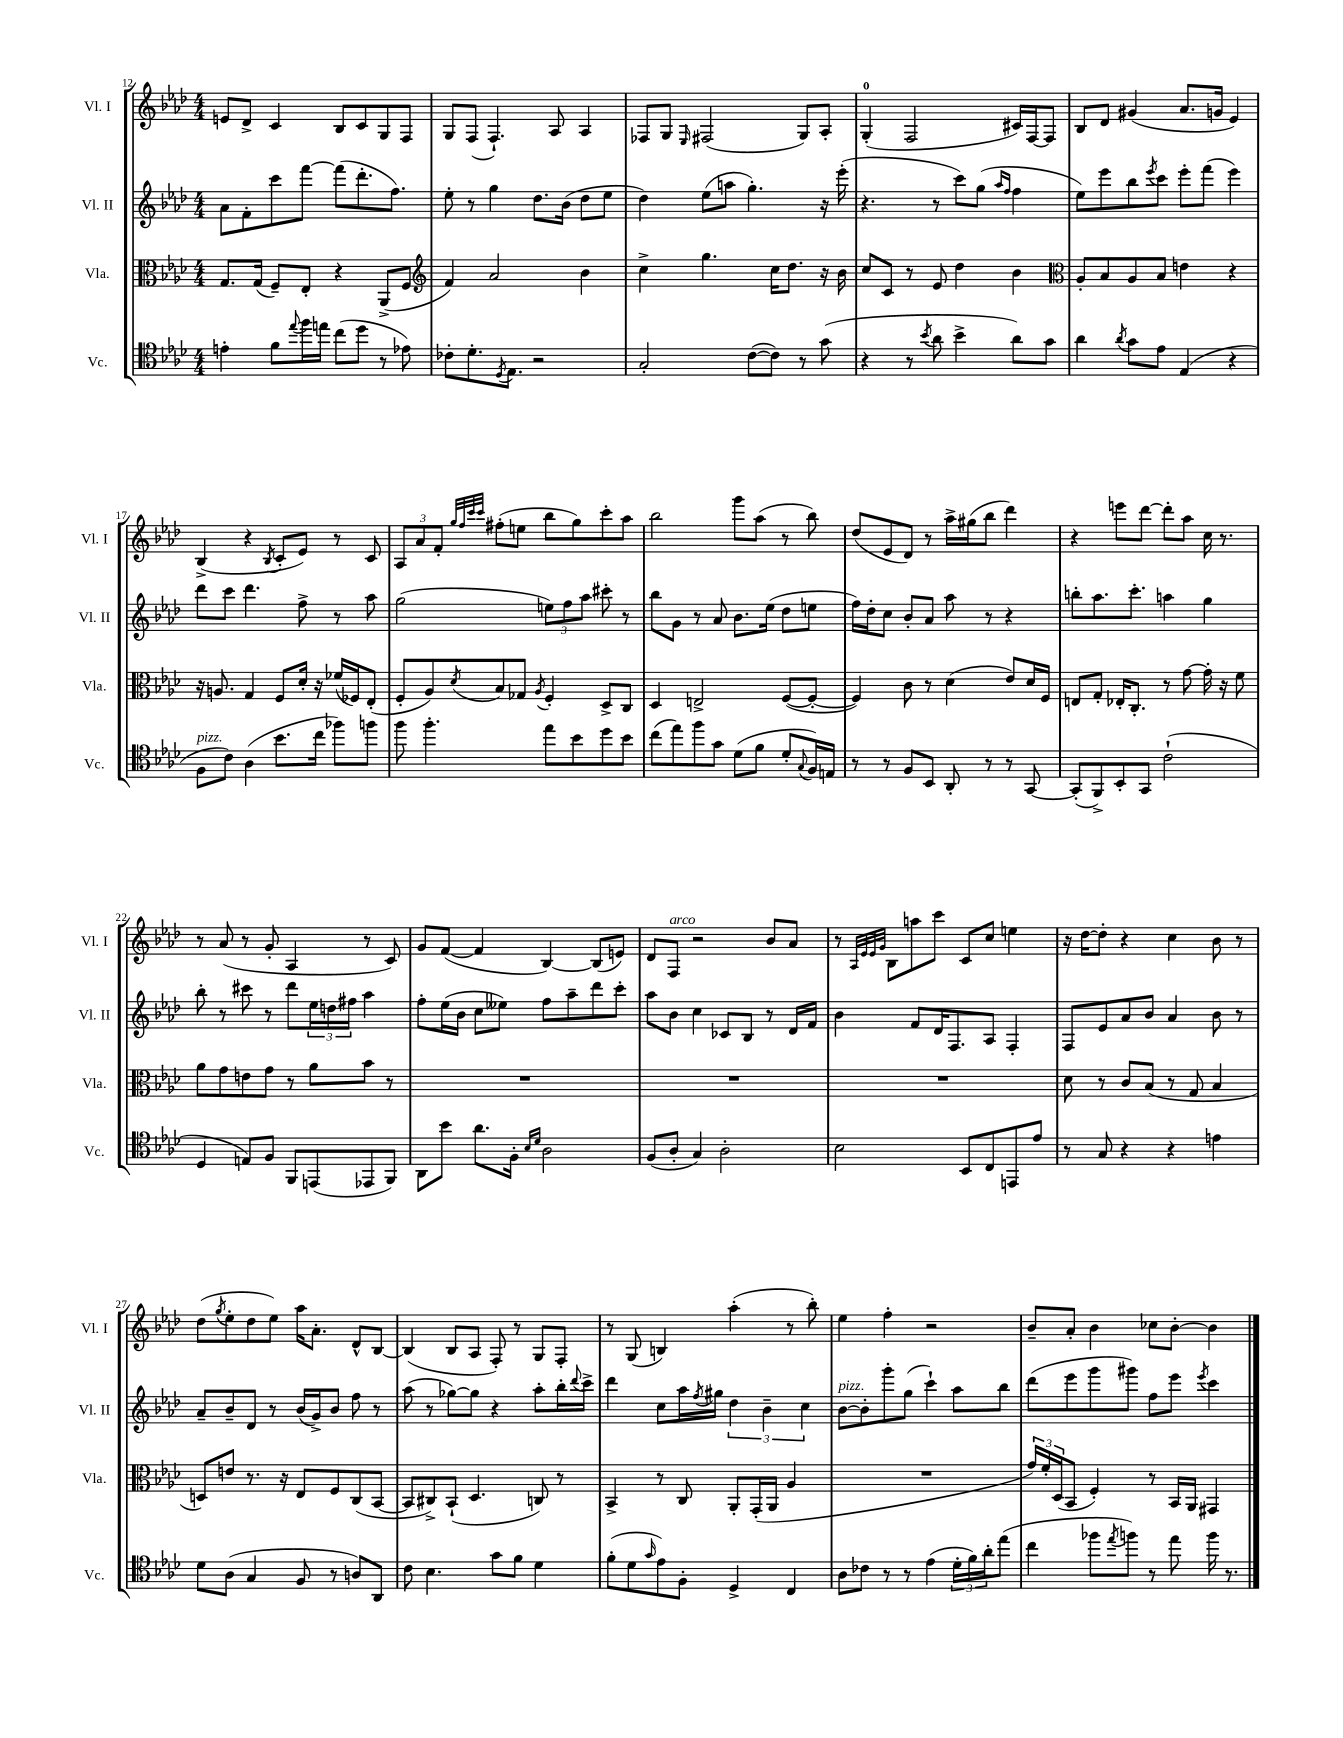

**kern	**kern	**kern	**kern
*staff4	*staff3	*staff2	*staff1
*clefC4	*clefC3	*clefG2	*clefG2
*k[b-e-a-d-]	*k[b-e-a-d-]	*k[b-e-a-d-]	*k[b-e-a-d-]
*M4/4	*M4/4	*M4/4	*M4/4
4e'\	8.G/L	8a-\L	8e/L
.	.	8f'\	8d-^/J
.	(16G/Jk	.	.
8f\L	8F~/L)	8ccc\	4c/
8qqee-/	.	.	.
16ff\L	8E-'/J	[8fff\J	.
16ee\JJ	.	.	.
(8cc\L	4r	(8fff\]L	8B-/L
8dd-\J	.	8.ddd-'\	8c/
8r	(8AA-^/L	.	8G/
.	.	8.ff\J)	.
8e-\)	8F/J	.	8F/J
=	=	=	=
*	*clefG2	*	*
8c-'\L	4f/)	8ee-'\	8G/L
8.d-'\	.	8r	(8F/J
.	2a-/	4gg\	4.F`/)
8qD-/	.	.	.
8.E-\J	.	.	.
2r	.	8.dd-\L	.
.	.	.	8A-/
.	.	(16b-\Jk	.
.	4b-\	8dd-\L	4A-/
.	.	8ee-\J	.
=	=	=	=
2G'/	4cc^\	4dd-\)	8F-/L
.	.	.	8G/J
.	.	.	16qqE-/
.	4.gg\	(8ee-\L	(2F#/
.	.	8aa\J	.
([8c\L	.	4.gg'\)	.
8c\]J)	16cc\LK	.	.
.	8.dd-\J	.	.
8r	.	.	8G/L)
(8g\	16r	16r	8A-'/J
.	16b-\	(16eee-'\	.
=	=	=	=
4r	8cc/L	4.r	(4G'/
.	8c/J	.	.
8r	8r	.	2F/
8qb-/	.	.	.
8a-\	8e-/	8r	.
4b-^\	4dd-\	8ccc\L)	.
.	.	(8gg\J	.
.	.	16qqaa-/LL	.
.	.	16qqff/JJ	.
8a-\L)	4b-\	4ff\	16c#/LL)
.	.	.	[16F/J
8g\J	.	.	8F/]J
=	=	=	=
*	*clefC3	*	*
4a-\	8A-'/L	8ee-\L)	8B-/L
.	8B-/	8eee-\	8d-/J
8qa-/	.	.	.
8g\L	8A-/	8bb-\	(4g#/
.	.	8qeee-/	.
8e-\J	8B-/J	8ccc\J	.
(4E-/	4e\	8eee-'\L	8.a-/L
.	.	(8fff\J	.
.	.	.	16g/Jk
4r	4r	4eee-\)	4e-/)
=	=	=	=
8F\L	16r	8ddd-\L	(4B-^/
.	8.A/	.	.
8c\J)	.	8ccc\J	.
(4A-\	4G/	4.ddd-\	4r
.	.	.	8qB-/
8.b-\L	8F/L	.	8c'/L
.	16d-'/Jk	8ff^\	8e-/J)
16cc\Jk	16r	.	.
8ff-\L)	(16f-/LL	8r	8r
.	16F-/J)	.	.
8ff\J	(8E-'/J	8aa-\	8c/
=	=	=	=
8ff\	8F'/L	(2gg\	12A-/L
.	.	.	12a-/
4.ff'\	8A-/)	.	.
.	.	.	12f'/J
.	.	.	32qqgg/LLL
.	.	.	32qqff/
.	.	.	32qqccc/
.	8qd-/	.	32qqccc/JJJ
.	8B-/	.	(8ff#'\L
.	8G-/J	.	8ee\J
.	8qA-/	.	.
8ee-\L	4F'/	12ee\L)	8bb-\L
.	.	12ff\	.
8b-\	.	.	8gg\)
.	.	12aa-\J	.
8dd-\	8D-^/L	8ccc#'\	8ccc'\
8b-\J	8C/J	8r	8aa-\J
=	=	=	=
(8cc\L	4D-/	8bb-\L	2bb-\
8ee-\)	.	8g\J	.
8ff\	2E^/	8r	.
8g\J	.	8a-/	.
(8d-\L	.	8.b-\L	8ggg\L
8f\J	.	.	(8aa-\J
.	.	(16ee-\Jk	.
8d-'/L	([8F/L	8dd-\L	8r
8qqG/	.	.	.
16F/L)	8F'/_J	8ee\J	8bb-\)
16E/JJ	.	.	.
=	=	=	=
8r	4F/])	16ff\LL)	(8dd-/L
.	.	16dd-'\J	.
8r	.	8cc\J	8e-/
8F/L	8c\	8b-'/L	8d-/J)
8BB-/J	8r	8a-/J	8r
8AA-'/	(4d-\	8aa-\	16aa-^\LL
.	.	.	(16gg#\J
8r	.	8r	8bb-\J
8r	8e-/L)	4r	4ddd-\)
[8GG/	16d-/L	.	.
.	16F/JJ	.	.
=	=	=	=
(8GG'/]L	8E/L	8bb'\L	4r
8FF^/)	8G'/J	8.aa-\	.
8BB-'/	16E-'/LK	.	8eee\L
.	8.C'/J	8.ccc'\J	.
8GG/J	.	.	[8ddd-\J
(2c`\	8r	4aa\	8ddd-'\]L
.	[8g\	.	8aa-\J
.	16g'\]	4gg\	16cc\
.	16r	.	8.r
.	8f\	.	.
=	=	=	=
4D-/	8a-\L	8bb-'\	8r
.	8g\	8r	(8a-/
8E/L)	8e\	8ccc#\	8r
8F/J	8g\J	8r	8g'/
8FF/L	8r	8ddd-\L	4A-/
(8EE/	8a-\L	24ee-\L	.
.	.	24dd\	.
.	.	24ff#\JJ	.
8EE-/	8b-\J	4aa-\	8r
8FF/J)	8r	.	8c/)
=	=	=	=
8AA-\L	1r	8ff'\L	8g/L
8b-\J	.	(16ee-\L	([8f/J
.	.	16b-\JJ	.
8.a-\L	.	8cc\L	4f/]
.	.	8ee--\J)	.
16F'\Jk	.	.	.
16qqB-/LL	.	.	.
16qqd-/JJ	.	.	.
2A-\	.	8ff\L	[4B-/)
.	.	8aa-~\	.
.	.	8ddd-\	(8B-/]L
.	.	8ccc'\J	8e/J)
=	=	=	=
(8F/L	1r	8aa-\L	8d-/L
8A-'/J	.	8b-\J	8F/J
4G/)	.	4cc\	2r
2A-'\	.	8c-/L	.
.	.	8B-/J	.
.	.	8r	8b-/L
.	.	16d-/LL	8a-/J
.	.	16f/JJ	.
=	=	=	=
2B-\	1r	4b-\	8r
.	.	.	32qqA-/LLL
.	.	.	32qqe-/
.	.	.	32qqe-/
.	.	.	32qqg/JJJ
.	.	.	8B-\L
.	.	8f/L	8aa\
.	.	16d-/K	8ccc\J
.	.	8.F/	.
8BB-/L	.	.	8c/L
8C/	.	8A-/J	8cc/J
8EE/	.	4F'/	4ee\
8e-/J	.	.	.
=	=	=	=
8r	8d-\	8F/L	16r
.	.	.	[16dd-\LK
8G/	8r	8e-/	8dd-'\]J
4r	8c/L	8a-/	4r
.	(8B-/J	8b-/J	.
4r	8r	4a-/	4cc\
.	8G/	.	.
4e\	4B-/	8b-\	8b-\
.	.	8r	8r
=	=	=	=
8d-\L	8D/L)	8a-~/L	(8dd-\L
.	.	.	8qgg/
(8A-\J	8e/J	8b-~/	8ee-'\
4G/	8.r	8d-/J	8dd-\
.	.	8r	8ee-\J)
.	16r	.	.
8F/	8E-/L	(16b-/LL	16aa-\LK
.	.	16g^/J)	8.a-'\J
8r	8F/	8b-/J	.
8A/L)	(8C/	8ff\	8d-^^/L
8AA-/J	[8BB-/J	8r	[8B-/J
=	=	=	=
8c\	8BB-/]L	(8aa-\	(4B-/]
4.B-\	8C#^/)	8r	.
.	(8BB-`/J	[8gg-\L)	8B-/L
.	4.D-/	8gg-\]J	8A-/J
8g\L	.	4r	8F'/)
8f\J	.	.	8r
4d-\	8C/)	8aa-'\L	8G/L
.	8r	16bb-'\L	8F'/J
.	.	8qqddd-/	.
.	.	16ccc^\JJ	.
=	=	=	=
(8f'\L	4BB-^/	4ddd-\	8r
8d-\	.	.	(8G/
16qqg/	.	.	.
8e-\)	8r	8cc\L	4B/)
8F'\J	8C/	16aa-\L	.
.	.	8qff/	.
.	.	16gg#\JJ	.
4D-^/	8AA-'/L	6dd-\	(4aa-'\
.	(16GG'/L	.	.
.	.	6b-~\	.
.	16AA-/JJ	.	.
4C/	4A-/	.	8r
.	.	6cc\	.
.	.	.	8bb-'\)
=	=	=	=
8A-\L	1r	[8b-\L	4ee-\
8c-\J	.	8b-'\]	.
8r	.	8ggg'\	4ff'\
8r	.	(8gg\J	.
(4e-\	.	4ccc`\)	2r
24d-'\LL	.	8aa-\L	.
24f\)	.	.	.
24a-'\J	.	.	.
(8ee-\J	.	8bb-\J	.
=	=	=	=
4cc\	24g/LL)	(8ddd-\L	8b-~/L
.	24f'/	.	.
.	(24D-/J	.	.
.	8BB-/J	8eee-\	8a-'/J
8ff-\L	4F'/)	8ggg\	4b-\
8qee-/	.	.	.
8ff\J)	.	8ggg#\J)	.
8r	8r	8ff\L	8cc-\L
8ee-\	16BB-/LL	8eee-\J	[8b-'\J
.	16AA-/JJ	.	.
.	.	8qeee-/	.
16ff\	4GG#/	4ccc\	4b-\]
8.r	.	.	.
==	==	==	==
*-	*-	*-	*-
